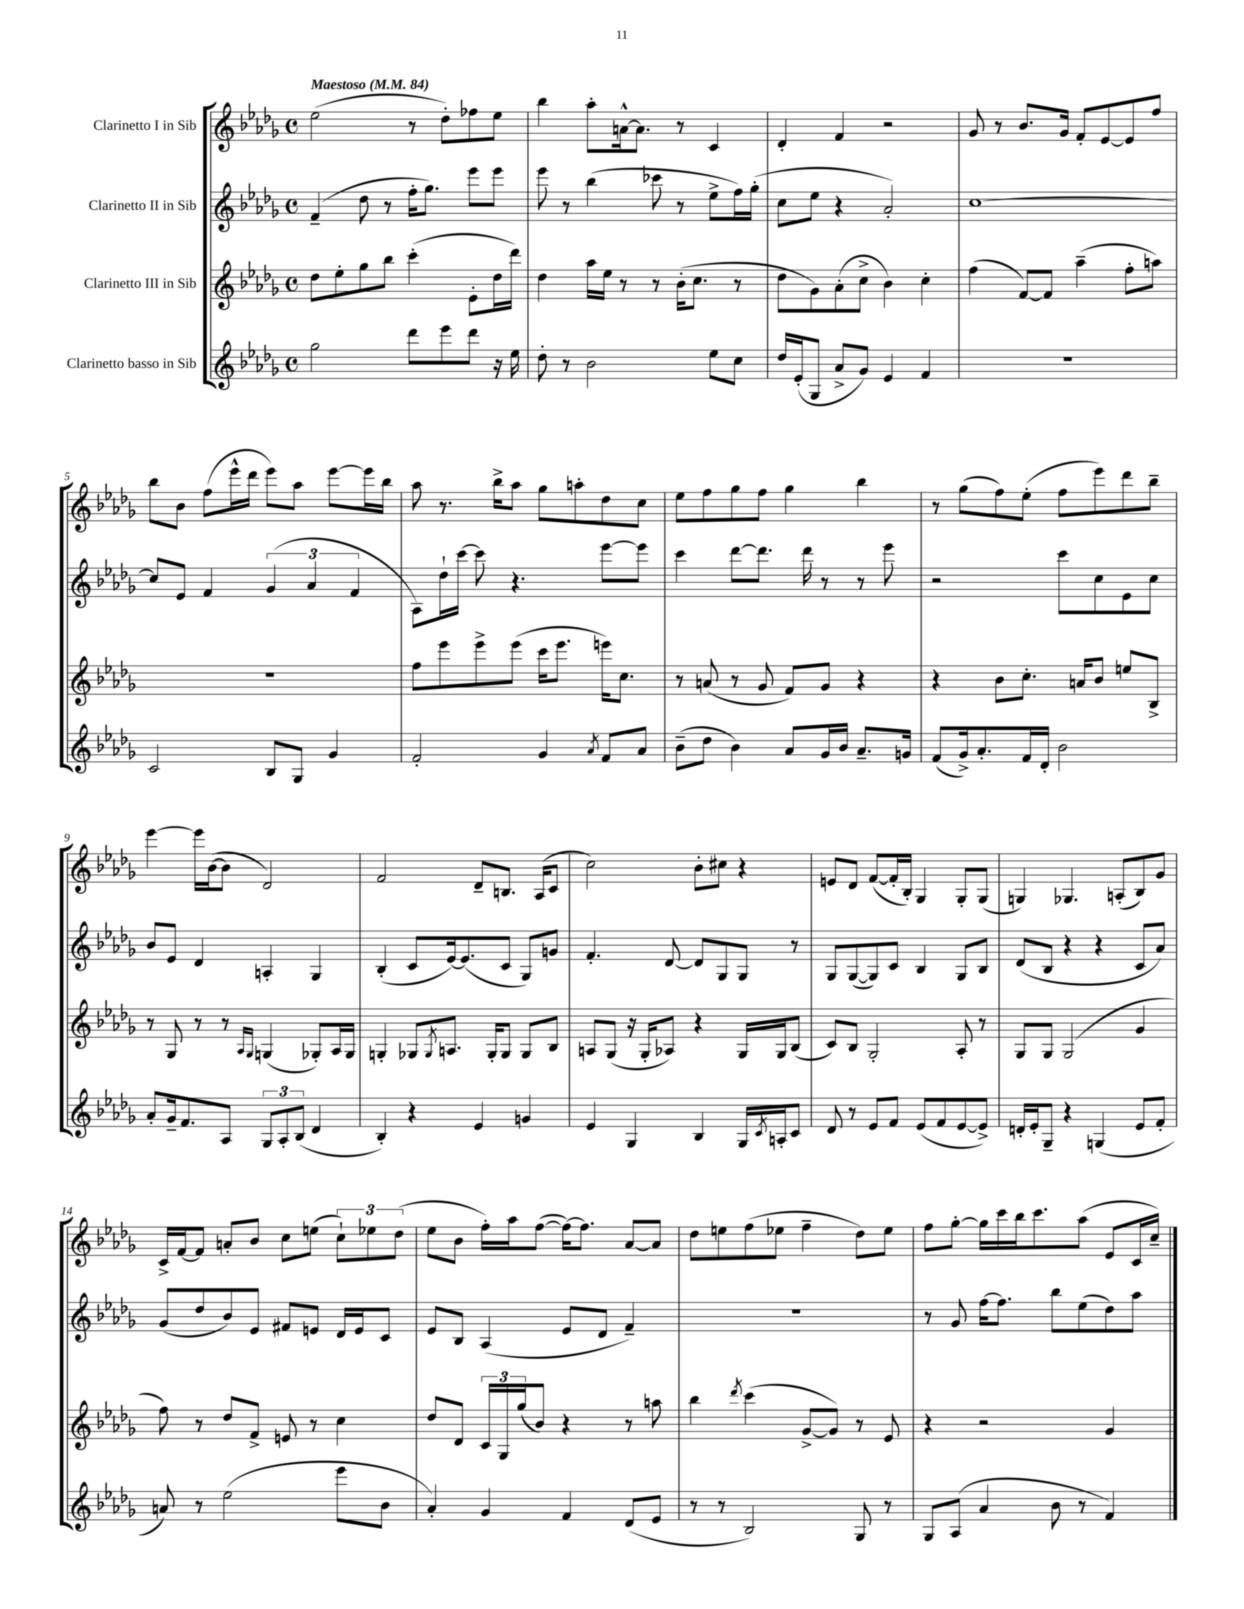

**kern	**kern	**kern	**kern
*staff4	*staff3	*staff2	*staff1
*clefG2	*clefG2	*clefG2	*clefG2
*k[b-e-a-d-g-]	*k[b-e-a-d-g-]	*k[b-e-a-d-g-]	*k[b-e-a-d-g-]
*M4/4	*M4/4	*M4/4	*M4/4
*met(c)	*met(c)	*met(c)	*met(c)
*MM84	*MM84	*MM84	*MM84
2gg-	8dd-	(4f~	(2ee-
.	8ee-'	.	.
.	8gg-	8dd-	.
.	8bb-	8r	.
8ddd-	(4ccc'	16ff'	8r
.	.	8.gg-)	.
8eee-	.	.	8dd-')
8ddd-	8e-'	8eee-	8ff-
16r	16dd-	8eee-	8ee-
16ee-	16ddd-)	.	.
=	=	=	=
8dd-'	4dd-	8eee-	4bb-
8r	.	8r	.
2b-	16aa-	(4bb-	8aa-'
.	16ee-	.	.
.	8r	.	[16a^^
.	.	.	8.a]
.	8r	8ccc-	.
.	(16b-'	8r	8r
.	8.cc	.	.
8ee-	.	8ee-^	4c
8cc	8r	16ff)	.
.	.	(16gg-'	.
=	=	=	=
16dd-	8dd-	8cc	4d-'
(16e-'	.	.	.
8G-	8g-)	8ee-	.
8a-^	(8a-'	4r	4f
8g-)	8cc^	.	.
4e-	4b-)	2a-')	2r
4f	4cc'	.	.
=	=	=	=
1r	(4ff	[1cc	8g-
.	.	.	8r
.	[8f)	.	8.b-
.	8f]	.	.
.	.	.	16g-
.	(4aa-~	.	8f'
.	.	.	[8e-
.	8ff'	.	8e-]
.	8aa)	.	8ff
=	=	=	=
2c	1r	8cc]	8bb-
.	.	8e-	8b-
.	.	4f	(8ff
.	.	.	16eee-^^
.	.	.	16ddd-
8B-	.	(6g-	8eee-)
8G-	.	.	8aa-
.	.	6a-	.
4g-	.	.	[8eee-
.	.	6f	.
.	.	.	16eee-]
.	.	.	16bb-
=	=	=	=
2f'	8ff	8A-)	8aa-
.	8eee-	16dd-`	8.r
.	.	[16ccc	.
.	8eee-^	8ccc]	.
.	.	.	16bb-^
.	(8eee-	4.r	8aa-
4g-	16ccc	.	8gg-
.	8.eee-	.	.
.	.	.	8aa'
8qa-	.	.	.
8f	16eee)	[8eee-	8dd-
.	8.cc	.	.
8a-	.	8eee-]	8cc
=	=	=	=
(8b-~	8r	4ccc	8ee-
8dd-	(8a	.	8ff
4b-)	8r	[8ddd-	8gg-
.	8g-	8.ddd-]	8ff
8a-	8f)	.	4gg-
.	.	16ddd-	.
16g-	8g-	8r	.
16b-	.	.	.
8.a-~	4r	8r	4bb-
.	.	8eee-	.
16g	.	.	.
=	=	=	=
(8f	4r	2r	8r
16g-^)	.	.	(8gg-
8.a-'	.	.	.
.	8b-	.	8ff)
16f	8.cc'	.	(8ee-'
16d-'	.	.	.
2b-	.	8ccc	8ff
.	16a	.	.
.	8b-	8cc	8eee-)
.	8ee	8e-	8ddd-
.	8B-^	8cc	8bb-~
=	=	=	=
8a-'	8r	8b-	[4eee-
16g-~	8G-	8e-	.
8.f	.	.	.
.	8r	4d-	16eee-]
.	.	.	([16b-
8A-	8r	.	8b-]
.	16qqA-	.	.
.	16qqG-	.	.
12G-	(4G	4A'	2d-)
12A-'	.	.	.
(12B-	.	.	.
4d-	8G-')	4G-	.
.	16A-	.	.
.	16G-	.	.
=	=	=	=
4B-')	4G'	(4B-'	2f
4r	8G-	8c	.
.	8qG-	.	.
.	8.A	[16e-)	.
.	.	(8.e-]	.
4e-	.	.	8d-~
.	16G-'	.	.
.	8G-	8c	8.B
4g	8G-	8G-)	.
.	.	.	(16A-
.	8B-	8g	8c
=	=	=	=
4e-	8A	4.f'	2cc)
.	(8G-	.	.
4G-	16r	.	.
.	16G-'	.	.
.	8A-)	[8d-	.
4B-	4r	8d-]	8b-'
.	.	8G-	8cc#
16G-	16G-	8G-	4r
8qc	.	.	.
16A'	16G-	.	.
8c	(8B-	8r	.
=	=	=	=
8d-	8c)	8G-	8e
8r	8B-	([8G-	8d-
8e-	2G-'	8G-])	([8f
8f	.	8c	16f']
.	.	.	16B-')
(8e-	.	4B-	4G-
8f	.	.	.
[8e-	8A-'	8G-	8G-'
8e-^])	8r	8B-	(8G-
=	=	=	=
16d'	8G-	(8d-	4G)
16e-'	.	.	.
8G-~	8G-	8B-	.
4r	(2G-	4r	4.G-
(4G	.	4r	.
.	.	.	(8A'
8e-	4g-	8c	8B-)
8f'	.	8a-)	8g-
=	=	=	=
8a)	8ff)	(8g-	16c^
.	.	.	[16f
8r	8r	8dd-	8f]
(2ee-	8dd-	8b-)	8a'
.	8f^	8e-	8b-
.	8e	8f#	8cc
.	8r	8e	(8ee
8eee-	4cc	16d-	12cc`)
.	.	16e	.
.	.	.	12ee-
8b-	.	8c	.
.	.	.	(12dd-
=	=	=	=
4a-')	8dd-	8e-	8ee-
.	8d-	8B-	8b-
4g-	24c	(4A-	16ff')
.	24G-	.	.
.	.	.	16aa-
.	(24gg-	.	.
.	8b-)	.	([8ff
4f	4r	8e-	16ff_)
.	.	.	8.ff]
.	.	8d-	.
(8d-	8r	4f~)	[8a-
8e-	8aa	.	8a-]
=	=	=	=
8r	4bb-	1r	8dd-
8r	.	.	8ee
.	8qddd-	.	.
2B-)	(4ccc	.	(8ff
.	.	.	8ee-
.	[8g-^	.	4ff~
.	8g-])	.	.
8G-	8r	.	8dd-)
8r	8e-	.	8ee-
=	=	=	=
8G-	4r	8r	8ff
(8A-	.	8g-	[8gg-'
4a-	2r	[16ff	16gg-]
.	.	8.ff]	16ccc
.	.	.	16bb-
.	.	.	8.ccc
8b-	.	8bb-	.
8r	.	(8ee-	(8aa-
4f)	4g-	8dd-)	8e-
.	.	8aa-	16c
.	.	.	16cc~)
==	==	==	==
*-	*-	*-	*-
